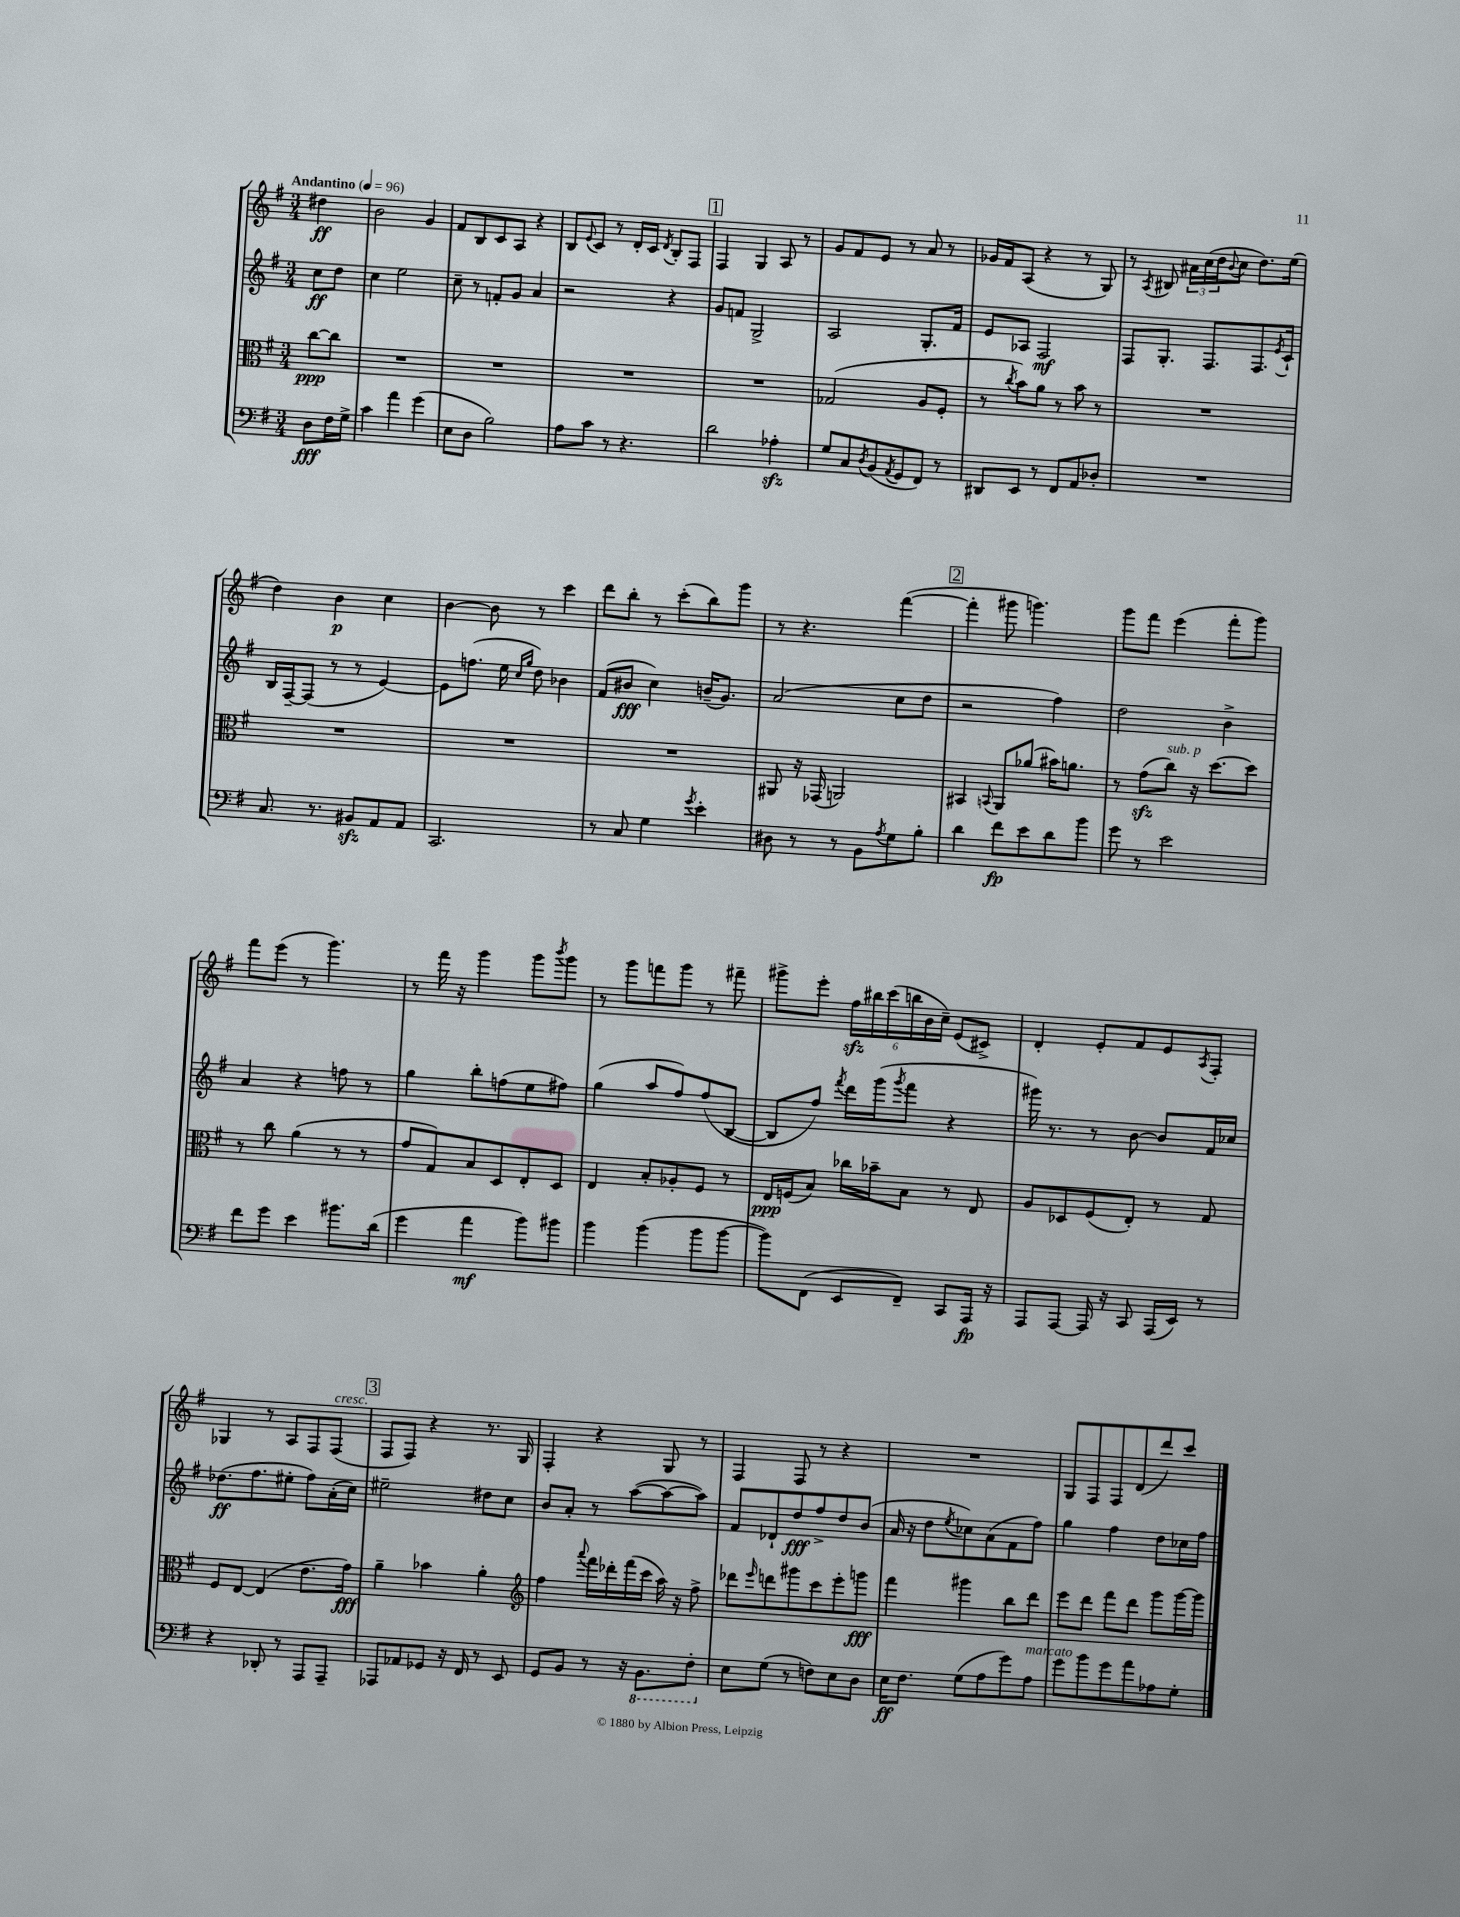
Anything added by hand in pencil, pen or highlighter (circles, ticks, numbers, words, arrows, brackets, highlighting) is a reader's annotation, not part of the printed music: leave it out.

**kern	**dynam	**kern	**dynam	**kern	**dynam	**kern	**dynam
*part4	*part4	*part3	*part3	*part2	*part2	*part1	*part1
*staff4	*staff4	*staff3	*staff3	*staff2	*staff2	*staff1	*staff1
*clefF4	*	*clefC3	*	*clefG2	*	*clefG2	*
*k[f#]	*	*k[f#]	*	*k[f#]	*	*k[f#]	*
*M3/4	*	*M3/4	*	*M3/4	*	*M3/4	*
*MM96	*	*MM96	*	*MM96	*	*MM96	*
=	=	=	=	=	=	=	=
!	!	!	!	!	!	!LO:TX:a:B:t=Andantino	!
8D\L	fff	[8cc\L	ppp	8cc\L	ff	4dd#X\	ff
16F#\L	.	8cc\J]	.	8dd\J	.	.	.
16G^\JJ	.	.	.	.	.	.	.
=1	=1	=1	=1	=1	=1	=1	=1
4c\	.	2.r	.	4cc\	.	2b\	.
4a\	.	.	.	2ee\	.	.	.
(4g\	.	.	.	.	.	4g/	.
=2	=2	=2	=2	=2	=2	=2	=2
8E\L	.	2.r	.	8cc~\	.	8f#/L	.
8D\J	.	.	.	8r	.	8B/	.
2B\)	.	.	.	8fn'/L	.	8c/	.
.	.	.	.	8g/J	.	8A/J	.
.	.	.	.	4a/	.	4r	.
=3	=3	=3	=3	=3	=3	=3	=3
8A\L	.	2.r	.	2r	.	8B/L	.
.	.	.	.	.	.	8qqe/	.
8c\J	.	.	.	.	.	8c/J	.
8r	.	.	.	.	.	8r	.
4.r	.	.	.	.	.	16d'/LL	.
.	.	.	.	.	.	16c/JJ	.
.	.	.	.	.	.	8qd/	.
.	.	.	.	4r	.	8B'/L	.
.	.	.	.	.	.	8F#/J	.
!!LO:REH:place=s1:t=1
=4	=4	=4	=4	=4	=4	=4	=4
2d\	.	2.r	.	8g/L	.	4F#/	.
.	.	.	.	8fn/J	.	.	.
.	.	.	.	2G^/	.	4G/	.
4A-Xzz'\	.	.	.	.	.	8A/	.
.	.	.	.	.	.	8r	.
=5	=5	=5	=5	=5	=5	=5	=5
8G/L	.	(2G-X/	.	2A/	.	8g/L	.
8C/	.	.	.	.	.	8f#/	.
8qD/	.	.	.	.	.	.	.
(8BB/	.	.	.	.	.	8e/J	.
8qAA/	.	.	.	.	.	.	.
8GG/	.	.	.	.	.	8r	.
8FF#/J)	.	8A/L	.	8.G'/L	.	8a/	.
8r	.	8F#'/J	.	.	.	8r	.
.	.	.	.	16f#/Jk	.	.	.
=6	=6	=6	=6	=6	=6	=6	=6
8DD#X/L	.	8r	.	8e/L	.	16g-X/LL	.
.	.	.	.	.	.	16f#/J	.
.	.	8qcc/	.	.	.	.	.
8EE/J	.	8b\L)	.	8A-X/J	.	(8A/J	.
8r	.	8a\J	.	2F#/	mf	4r	.
8FF#/L	.	8r	.	.	.	.	.
8AA/	.	8b\	.	.	.	8r	.
8D-X'/J	.	8r	.	.	.	8G/)	.
=7	=7	=7	=7	=7	=7	=7	=7
2.r	.	2.r	.	8F#/L	.	8r	.
.	.	.	.	.	.	8qA/	.
.	.	.	.	8.G'/J	.	8B#X/	.
.	.	.	.	.	.	24a#X\LL	.
.	.	.	.	.	.	(24cc\	.
.	.	.	.	8.F#/L	.	.	.
.	.	.	.	.	.	24dd\J	.
.	.	.	.	.	.	8qqb/	.
.	.	.	.	.	.	8cc\J	.
.	.	.	.	8.F#/	.	8.dd\L)	.
.	.	.	.	8qe/	.	.	.
.	.	.	.	16c`/Jk	.	(16ee\Jk	.
!!LO:LB:g=z
=8	=8	=8	=8	=8	=8	=8	=8
8.C/	.	2.r	.	16B/LL	.	4dd\)	.
.	.	.	.	[16F#~/J	.	.	.
.	.	.	.	(8F#/J]	.	.	.
8.r	.	.	.	.	.	.	.
.	.	.	.	8r	.	4b\	p
8BB#Xzz/L	.	.	.	8r	.	.	.
8AA/	.	.	.	[4e/)	.	4cc\	.
8AA/J	.	.	.	.	.	.	.
=9	=9	=9	=9	=9	=9	=9	=9
2.CC/	.	2.r	.	8e\L]	.	[4b\	.
.	.	.	.	(8.ffn\J	.	.	.
.	.	.	.	.	.	8b\]	.
.	.	.	.	16ee\	.	.	.
.	.	.	.	16qqcc/LL	.	.	.
.	.	.	.	16qqgg/JJ	.	.	.
.	.	.	.	8dd\)	.	8r	.
.	.	.	.	4b-X\	.	4ccc\	.
=10	=10	=10	=10	=10	=10	=10	=10
8r	.	2.r	.	(8f#/L	.	8ddd\L	.
8C/	.	.	.	8b#X/J	fff	8bb'\J	.
4G\	.	.	.	4cc\)	.	8r	.
.	.	.	.	.	.	(8ccc'\L	.
8qg/	.	.	.	.	.	.	.
4e'\	.	.	.	(16bn~/KL	.	8bb\)	.
.	.	.	.	8.g/J)	.	.	.
.	.	.	.	.	.	8ggg\J	.
=11	=11	=11	=11	=11	=11	=11	=11
8D#X\	.	8AA#X/	.	(2a/	.	8r	.
8r	.	16r	.	.	.	4.r	.
.	.	(16GG-X/	.	.	.	.	.
8r	.	2AAn/)	.	.	.	.	.
8BB\L	.	.	.	.	.	.	.
8qA/	.	.	.	.	.	.	.
8G\	.	.	.	8cc\L	.	([4fff#\	.
8B'\J	.	.	.	8dd\J	.	.	.
!!LO:REH:place=s1:t=2
=12	=12	=12	=12	=12	=12	=12	=12
4d\	.	4BB#X/	.	2r	.	4fff#'\]	.
.	.	8qqBBn/	.	.	.	.	.
8f#\L	fp	8AA/L	.	.	.	8ggg#X\	.
8e\	.	(8a-X/J	.	.	.	4.gggn\)	.
8d\	.	16b#X\KL)	.	4ff#\)	.	.	.
.	.	8.an\J	.	.	.	.	.
8b\J	.	.	.	.	.	.	.
=13	=13	=13	=13	=13	=13	=13	=13
8g\	.	8r	.	2dd\	.	8ggg\L	.
8r	.	(8gzz\L	.	.	.	8fff#\J	.
!	!	!LO:TX:a:i:t=sub. p	!	!	!	!	!
2e\	.	8cc\J)	.	.	.	(4eee\	.
.	.	16r	.	.	.	.	.
.	.	[8.dd\L	.	.	.	.	.
.	.	.	.	4b^\	.	8fff#'\L	.
.	.	8dd\J]	.	.	.	8ggg\J)	.
!!LO:LB:g=z
=14	=14	=14	=14	=14	=14	=14	=14
8f#\L	.	8r	.	4a/	.	8fff#\L	.
8g\J	.	8cc\	.	.	.	(8eee\J	.
4e\	.	(4a\	.	4r	.	8r	.
.	.	.	.	.	.	4.ggg\)	.
8.b#X\L	.	8r	.	8ffn\	.	.	.
.	.	8r	.	8r	.	.	.
(16d\Jk	.	.	.	.	.	.	.
=15	=15	=15	=15	=15	=15	=15	=15
4g\	.	8g/L	.	4gg\	.	8r	.
.	.	8G/)	.	.	.	16fff#\	.
.	.	.	.	.	.	16r	.
4a\	mf	8B/	.	8bb'\L	.	4ggg\	.
.	.	8D/	.	(8ffn\	.	.	.
8b\L)	.	8E'/	.	8ee\	.	8ggg\L	.
.	.	.	.	.	.	8qbbb/	.
8b#X\J	.	8D/J	.	8ff#X\J)	.	8ggg\J	.
=16	=16	=16	=16	=16	=16	=16	=16
4b\	.	4E/	.	(4gg\	.	8r	.
.	.	.	.	.	.	8ggg\L	.
(4b\	.	8B'/L	.	8aa/L	.	8fffn\	.
.	.	8A-X'/	.	8ff#/)	.	8ggg\J	.
8b\L	.	8F#/J	.	(8ff#/	.	8r	.
[8b\J	.	8r	.	[8B/J	.	8fff#X~\	.
=17	=17	=17	=17	=17	=17	=17	=17
8b\L])	.	16E/LL	ppp	8B/L]	.	8ggg#X^\L	.
.	.	(16Fn/J	.	.	.	.	.
(8FF#\J	.	8B/J)	.	8ff#/J)	.	8eee'\J	.
.	.	.	.	8qfff#/	.	.	.
8EE/L	.	16cc-X\LL	.	16ddd\LL	.	24ff#zz\LL	.
.	.	.	.	.	.	24bb#X\	.
.	.	16b-X~\J	.	(16ggg\J	.	.	.
.	.	.	.	.	.	(24ccc\	.
.	.	.	.	8qggg/	.	.	.
8FF#~/J)	.	8B\J	.	8fff#\J	.	24bbn\	.
.	.	.	.	.	.	24b\	.
.	.	.	.	.	.	24cc~\JJ)	.
8CC/L	.	8r	.	4r	.	(8e/L	.
16AAA/Jk	fp	8E/	.	.	.	8c#X^/J)	.
16r	.	.	.	.	.	.	.
=18	=18	=18	=18	=18	=18	=18	=18
8AAA/L	.	8A/L	.	16ggg#X\)	.	4d'/	.
.	.	.	.	8.r	.	.	.
[8AAA/J	.	8D-X/	.	.	.	.	.
16AAA/]	.	(8F#/	.	8r	.	8e'/L	.
16r	.	.	.	.	.	.	.
8CC/	.	8E'/J)	.	[8b\	.	8f#/	.
(16AAA/LL	.	8r	.	8b/L]	.	8e/	.
16EE/JJ)	.	.	.	.	.	.	.
.	.	.	.	.	.	8qA/	.
8r	.	8G/	.	16f#/L	.	8F#'/J	.
.	.	.	.	16cc-X/JJ	.	.	.
!!LO:LB:g=z
=19	=19	=19	=19	=19	=19	=19	=19
4r	.	8F#/L	.	(8.dd-X\L	ff	4G-X/	.
.	.	[8E/J	.	.	.	.	.
.	.	.	.	8.ff#\	.	.	.
8DD-X'/	.	(4E/]	.	.	.	8r	.
8r	.	.	.	8ee#X'\J	.	8A/L	.
8AAA/L	.	8.e\L	.	8ff#\L)	.	8F#/	.
!	!	!	!	!	!	!LO:TX:a:i:t=cresc.	!
8AAA~/J	.	.	.	(16a'\L	.	(8F#/J	.
.	.	16g\Jk)	fff	16cc\JJ)	.	.	.
!!LO:REH:place=s1:t=3
=20	=20	=20	=20	=20	=20	=20	=20
8AAA-X/L	.	4a~\	.	2ee#X~\	.	8F#/L	.
8AA-X/	.	.	.	.	.	8F#/J)	.
8GG-X/J	.	4b-X\	.	.	.	4r	.
16r	.	.	.	.	.	.	.
16FF#/	.	.	.	.	.	.	.
8r	.	4a'\	.	8dd#X\L	.	8.r	.
8EE/	.	.	.	8cc\J	.	.	.
.	.	.	.	.	.	16G/	.
=21	=21	=21	=21	=21	=21	=21	=21
*	*	*clefG2	*	*	*	*	*
8GG/L	.	4ff#\	.	8b/L	.	4F#'/	.
8BB/J	.	.	.	8a'/J	.	.	.
.	.	8qqaaa/	.	.	.	.	.
8r	.	16fff#\LL	.	8r	.	4r	.
.	.	16ddd-X'\	.	.	.	.	.
16r	.	(16fff#\	.	([8aa\L	.	.	.
*8ba	*	*	*	*	*	*	*
8.BBB\L	.	16ccc\JJ	.	.	.	.	.
.	.	16aa\)	.	8aa\_	.	8G/	.
.	.	16r	.	.	.	.	.
8FF#'\J	.	8ff#^\	.	8aa\J])	.	8r	.
=22	=22	=22	=22	=22	=22	=22	=22
*X8ba	*	*	*	*	*	*	*
8E\L	.	8ddd-X\L	.	8f#/L	.	4F#/	.
.	.	16qqeee/	.	.	.	.	.
(8G\J	.	8dddn\	.	8d-X`/	.	.	.
8r	.	8ggg#X\	.	8dd/	fff	8F#/	.
8Fn\L)	.	8ccc\	.	8ff#^/	.	8r	.
8E\	.	8eee'\	.	8dd/	.	4r	.
8D\J	.	8gggn\J	fff	(8b/J	.	.	.
=23	=23	=23	=23	=23	=23	=23	=23
16E\KL	ff	4fff#\	.	16a/	.	2.r	.
8.F#\J	.	.	.	16r	.	.	.
.	.	.	.	8dd\L	.	.	.
.	.	.	.	8qee/	.	.	.
(8G\L	.	4ggg#X\	.	8cc-X\)	.	.	.
8A\	.	.	.	(8a\	.	.	.
8g\)	.	8bb\L	.	8f#\	.	.	.
!LO:TX:a:i:t=marcato	!	!	!	!	!	!	!
8A\J	.	8ddd\J	.	8ff#\J)	.	.	.
=24	=24	=24	=24	=24	=24	=24	=24
8g\L	.	8eee\L	.	4gg\	.	8G/L	.
8b\	.	8ddd\J	.	.	.	8F#/	.
8g\	.	8fff#\L	.	4ff#\	.	8F#/	.
8a\	.	8ddd\J	.	.	.	(8d/	.
8A-X\	.	8ggg\L	.	8dd\L	.	8ddd/)	.
8G'\J	.	[16ggg\L	.	16cc-X\L	.	8ccc/J	.
.	.	16ggg\JJ]	.	16ff#\JJ	.	.	.
==	==	==	==	==	==	==	==
*-	*-	*-	*-	*-	*-	*-	*-
